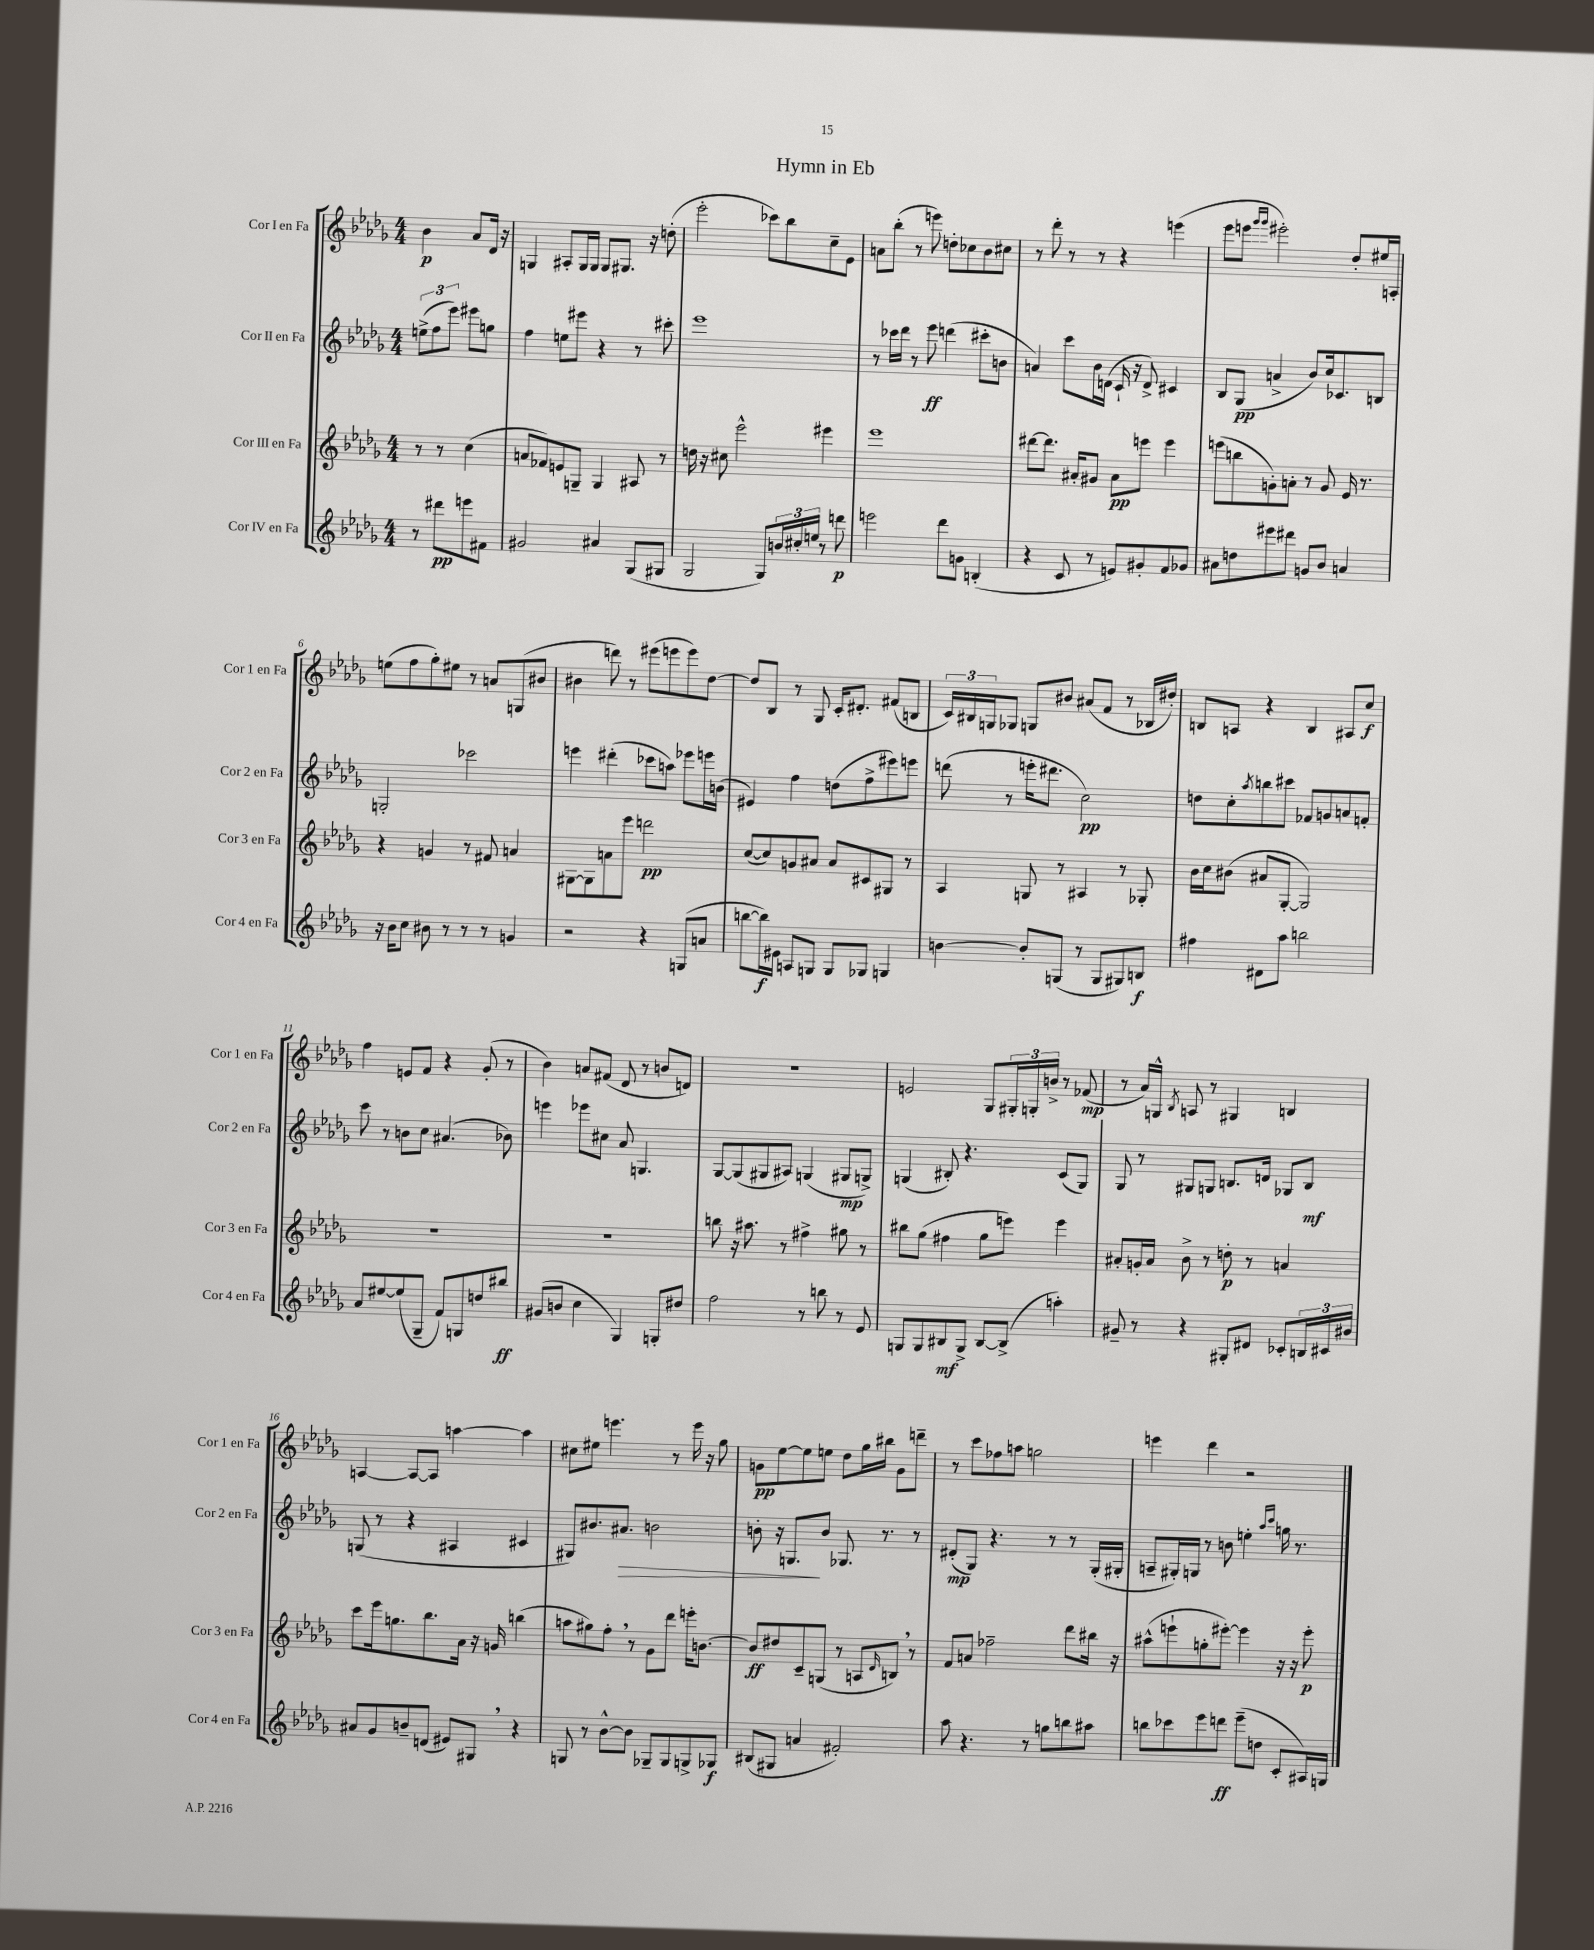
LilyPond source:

\header { title = "Hymn in Eb" }
<<
\new StaffGroup <<
\new Staff = "s0" \with { instrumentName = "Cor I en Fa" shortInstrumentName = "Cor 1 en Fa" } {
    \clef treble \key des \major \numericTimeSignature \time 4/4 \partial 2
    bes'4\p aes'8 des'16 r16 |
    g4 ais8-. g16 g16 g8 gis8. r16 d''8-.( |
    ees'''2-. ces'''8) bes''8 c''8-- ees'8 |
    a'8 bes''8-.( r8 e'''8) d''8-. ces''8 bes'8 cis''8 |
    r8 des'''8-. r8 r8 r4 e'''4( |
    ees'''8 e'''8 \grace { ges'''16 ges'''16 } eis'''2-.) des''8-. eis''16 a16-. |
    e''8( f''8 ges''8-.) eis''8 r8 a'8 g8( bis'8 |
    bis'4 d'''8) r8 eis'''8( e'''8 e'''8) des''8~ |
    des''8 bes8 r8 ges8 c'16-. dis'8.-. fis'8( b8 |
    \tuplet 3/2 { c'16) bis16 g16 } ges8 g8 bis'8 ais'8( f'8 r8 bes16 dis''16-.) |
    b8 a8 r4 b4 ais8 c''8\f |
    f''4 e'8 f'8 r4 ges'8-.( r8 |
    bes'4) a'8 fis'8( des'8 r8 b'8 d'8) |
    R1 |
    e'2 ges8 \tuplet 3/2 { gis16-. g16-. b'16-> } r8 fes'8\mp( |
    r8 aes'16) g16-^ \acciaccatura { bes8 } a8 r8 gis4 b4 |
    a4~ a8~ a8 a''4~ a''4 |
    cis''8 eis''8 e'''4. r8 e'''16 r16 ges''8 |
    g'8\pp ees''8~ ees''8 e''8 des''8 ges''16 bis''16 g'8 d'''8-- |
    r8 c'''8 fes''8 a''8 g''2 |
    e'''4 des'''4 r2 \bar "|." |
}
\new Staff = "s1" \with { instrumentName = "Cor II en Fa" shortInstrumentName = "Cor 2 en Fa" } {
    \clef treble \key des \major \numericTimeSignature \time 4/4 \partial 2
    \tuplet 3/2 { e''8->( f''8 ees'''8) } eis'''8 g''8 |
    f''4 e''8 eis'''8 r4 r8 cis'''8-. |
    ees'''1 |
    r8 ces'''16 des'''16 r8 ees'''8\ff d'''4( cis'''8-. b'8 |
    a'4) c'''8 bes'16 d'16( c'16-! r16 d'8->) cis'4 |
    bes8 ges8\pp( a'4-> bes'8) c''16 ces'8. b8 |
    g2-. ces'''2 |
    e'''4 dis'''4-.( ces'''8 a''8) ees'''8 e'''16 b'16( |
    eis'4) f''4 d''8( f''8-> eis'''8) e'''8 |
    d'''8( r8 e'''16-. dis'''8. c''2\pp) |
    d''8 c''8-. \acciaccatura { aes''8 } b''8 cis'''8 fes'8 g'8 a'8 f'8-. |
    c'''8 r8 b'8 c''8 ais'4.( bes'8) |
    e'''4 ees'''8 cis''8 aes'8 g4. |
    ges8~ ges8( gis8 ais8) g4( gis8\mp g8->) |
    g4( bis8-.) r4. c'8( g8) |
    ges8 r8 gis8 g8 b8. d'16 ges8 b8\mf |
    g8( r8 r4 ais4 cis'4 |
    gis8) bis'8. ais'8.\> b'2 |
    b'8-. r16 g8.\! b'8 ges8. r8. r8 |
    dis'8-.\mp( ges8) r4. r8 r8 ges16-.( gis16-. |
    a8-- gis16-.) g16 r8 b'8 e''4-. \grace { aes''16 c'''16 } g''16 r8. \bar "|." |
}
\new Staff = "s2" \with { instrumentName = "Cor III en Fa" shortInstrumentName = "Cor 3 en Fa" } {
    \clef treble \key des \major \numericTimeSignature \time 4/4 \partial 2
    r8 r8 c''4( |
    a'8 fes'8) e'8 g8-- g4 ais8 r8 |
    d''16 r16 cis''8 ees'''2-^ eis'''4 |
    ees'''1 |
    dis'''8~ dis'''8. ais'16-. gis'8 ais'8\pp e'''8 e'''4 |
    e'''8( b''8 g'8-.) a'8-. r8 g'8 ees'16 r8. |
    r4 g'4 r8 fis'8 a'4 |
    gis8~ gis8 a'8 ees'''8 d'''2\pp |
    c''8~( c''8) g'8 ais'8 ais'8 cis'8 gis8 r8 |
    aes4 g8 r8 ais4 r8 ges8-. |
    bes'16 c''16 bis'8( ais'8 ges8~-. ges2) |
    R1 |
    R1 |
    b''8 r16 ais''8. r8 fis''4-> gis''8 r8 |
    bis''8 ges''8( fis''4 ges''8 e'''8) e'''4 |
    ais'8-. g'16-. ais'16 bes'8-> r8 d''8-.\p r8 a'4 |
    c'''8 ees'''16 g''8. bes''8. aes'16 r16 g'16 b''4( |
    a''8 gis''8) f''8-. \breathe r8 ges'8 des'''8 e'''16-. b'8.~ |
    b'8\ff dis''8 c'8-- g8( r8 a8 \grace { des'16 } b8) \breathe r8 |
    f'8 a'8 fes''2-- des'''8 bis''16 r16 |
    ais''8-^( e'''8-! g''8-. eis'''8~-.) eis'''4 r16 r16 eis'''8-.\p \bar "|." |
}
\new Staff = "s3" \with { instrumentName = "Cor IV en Fa" shortInstrumentName = "Cor 4 en Fa" } {
    \clef treble \key des \major \numericTimeSignature \time 4/4 \partial 2
    r8 dis'''8\pp e'''8 fis'8 |
    gis'2 ais'4 ges8( gis8 |
    ges2 ges8) \tuplet 3/2 { b'16 cis''16-. e''16 } r8 d'''8\p |
    e'''2 des'''8 g'8 b4-.( |
    r4 c'8 r8 e'8) gis'8-. f'8 ges'8 |
    ais'8 d''8 eis'''8 dis'''8 g'8 bes'8 a'4 |
    r16 bes'16 c''8 bis'8 r8 r8 r8 g'4 |
    r2 r4 g8( a'8 |
    b''8~ b''16\f) eis'16 a8 g8 g8 ges8 g4 |
    b'4~ b'8-. g8( r8 g8 gis8) b8\f |
    fis''4 dis'8 aes''8 b''2 |
    aes'8 eis''8~ eis''8( ges8-- f'8) g8 d''8 bis''8\ff |
    gis'8( b'8 c''4 ges4) g8-. dis''8 |
    f''2 r8 b''8 r8 ees'8 |
    g8 g8 bis8\mf g8-> bis8~ bis8->( a''4-.) |
    gis'8-- r8 r4 gis8-. dis'8 ces'8-. \tuplet 3/2 { b16 cis'16 bis'16 } |
    ais'8 ges'8 b'8-- d'8( eis'8) gis8 \breathe r4 |
    g8 r8 bes'8~-^ bes'8 ges8-- ges8 g8-> ges8\f |
    bis8( gis8 a'4 fis'2-.) |
    aes''8 r4. r8 g''8 b''8 ais''8 |
    b''8 ces'''8 ees'''8 d'''8\ff ees'''8--( d''8 c'8-. ais16) g16 \bar "|." |
}
>>
>>
